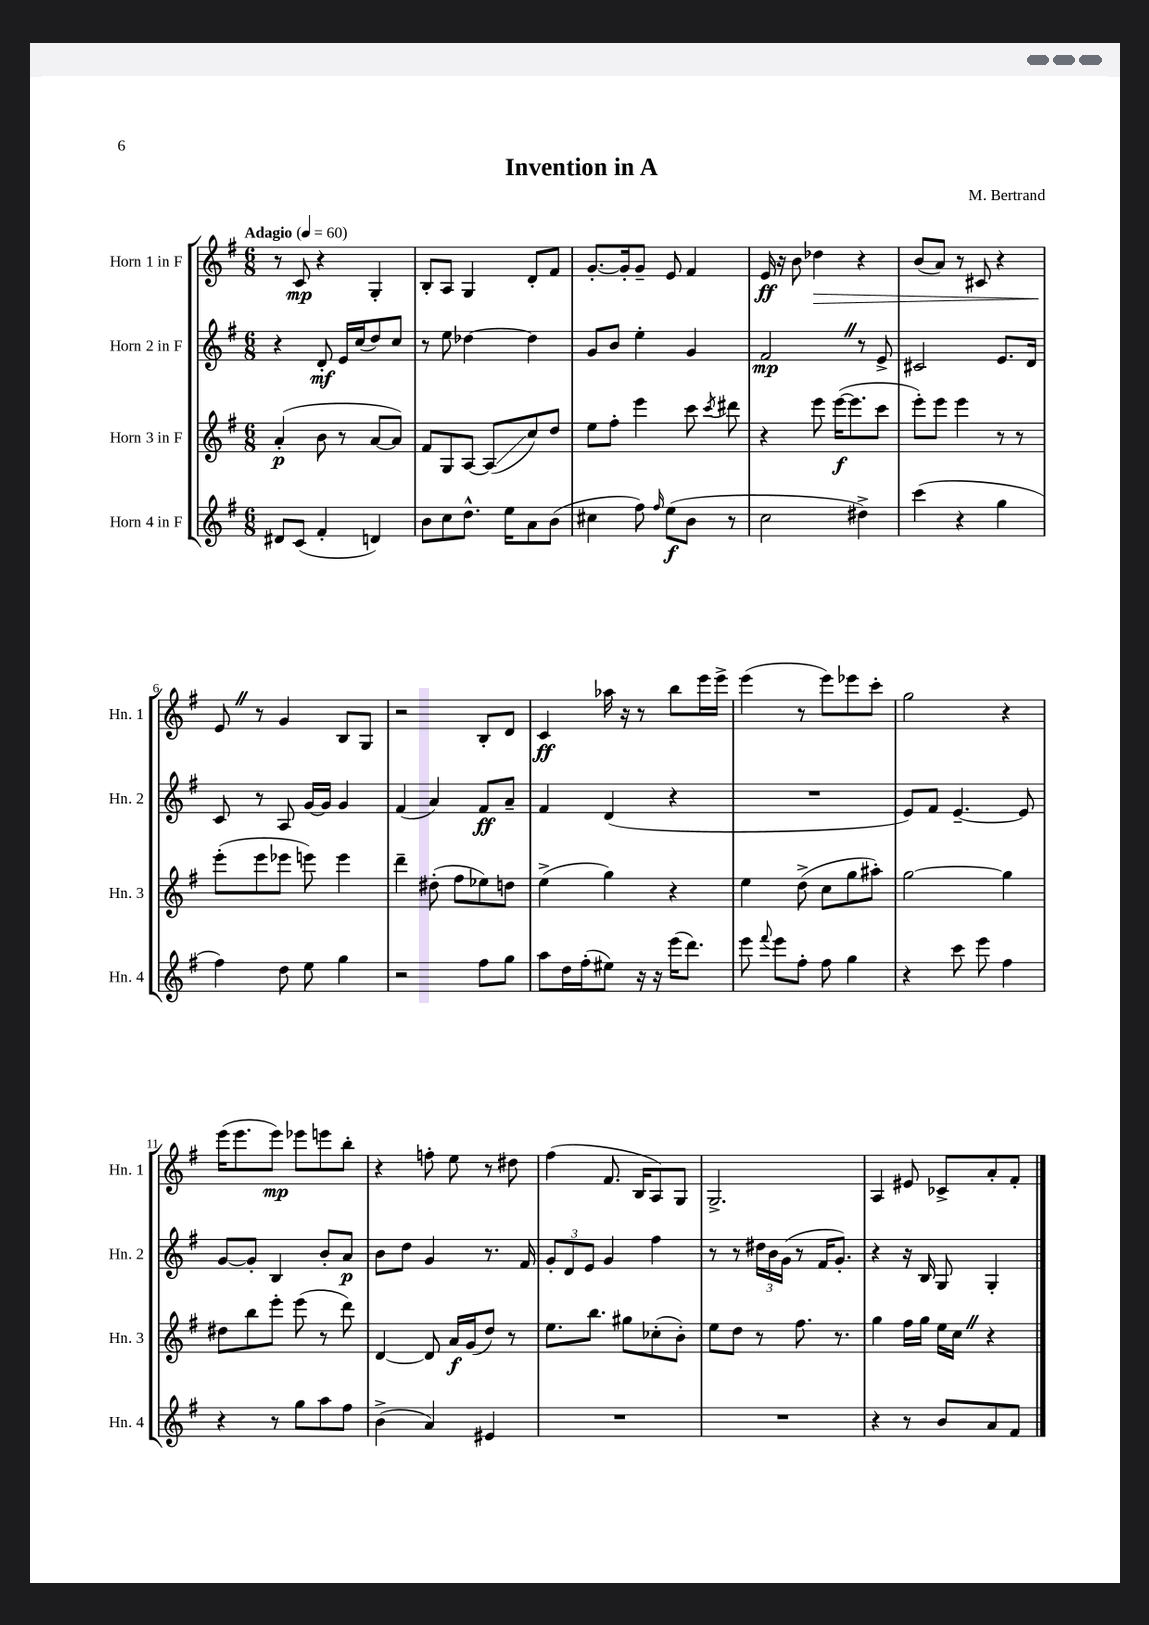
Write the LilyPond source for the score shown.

\header { title = "Invention in A" composer = "M. Bertrand" }
<<
\new StaffGroup <<
\new Staff = "s0" \with { instrumentName = "Horn 1 in F" shortInstrumentName = "Hn. 1" } {
    \clef treble \key g \major \numericTimeSignature \time 6/8 \tempo "Adagio" 4 = 60
    \autoBeamOff r8 c'8\mp r4 g4-. |
    b8[-. a8] g4 d'8[-. fis'8] |
    g'8.[~-. g'16-. g'8]-- e'8 fis'4 |
    e'16\ff r16 b'8 des''4\> r4 |
    b'8[( a'8]) r8 cis'8 r4 |
    e'8\! \once \override BreathingSign.text = \markup { \musicglyph "scripts.caesura.straight" } \breathe r8 g'4 b8[ g8] |
    r2 b8[-. d'8] |
    c'4\ff aes''16 r16 r8 b''8[ e'''16 e'''16]-> |
    e'''4( r8 e'''8[) ees'''8 c'''8]-. |
    g''2 r4 |
    e'''16[( e'''8. e'''8]\mp) ees'''8[ e'''8 b''8]-. |
    r4 f''8-. e''8 r8 dis''8 |
    fis''4( fis'8. b16[ a8) g8] |
    g2.-> |
    a4 eis'8 ces'8[-> a'8-. fis'8]-. \bar "|." |
}
\new Staff = "s1" \with { instrumentName = "Horn 2 in F" shortInstrumentName = "Hn. 2" } {
    \clef treble \key g \major \numericTimeSignature \time 6/8
    \autoBeamOff r4 d'8-.\mf e'16[ c''16( d''8) c''8] |
    r8 e''8 des''4~ des''4 |
    g'8[ b'8] e''4-. g'4 |
    fis'2\mp \once \override BreathingSign.text = \markup { \musicglyph "scripts.caesura.straight" } \breathe r8 e'8-> |
    cis'2 e'8.[ d'16] |
    c'8 r8 a8 g'16[~ g'16] g'4 |
    fis'4( a'4) fis'8[\ff a'8]-- |
    fis'4 d'4( r4 |
    R2. |
    e'8[) fis'8] e'4.~-- e'8 |
    g'8[~ g'8]-. b4 b'8[-. a'8]\p |
    b'8[ d''8] g'4 r8. fis'16 |
    \tuplet 3/2 { g'8[-. d'8 e'8] } g'4 fis''4 |
    r8 r8 \tuplet 3/2 { dis''16[ b'16 g'16]( } r8 fis'16[ g'8.]-.) |
    r4 r16 b16 g8 g4-. \bar "|." |
}
\new Staff = "s2" \with { instrumentName = "Horn 3 in F" shortInstrumentName = "Hn. 3" } {
    \clef treble \key g \major \numericTimeSignature \time 6/8
    \autoBeamOff a'4-.\p( b'8 r8 a'8[~ a'8]) |
    fis'8[ g8 a8]~ a8[\glissando( c''8) d''8] |
    e''8[ fis''8]-. e'''4 c'''8 \acciaccatura { c'''8 } dis'''8 |
    r4 e'''8 e'''16[~\f( e'''8. c'''8] |
    e'''8[-.) e'''8] e'''4 r8 r8 |
    e'''8[-.( e'''8 ees'''8] e'''8) e'''4 |
    d'''4-- dis''8-.( fis''8[ ees''8) d''8] |
    e''4->( g''4) r4 |
    e''4 d''8->( c''8[ g''8 ais''8]-.) |
    g''2~ g''4 |
    dis''8[ b''8 e'''8]-. e'''8( r8 d'''8) |
    d'4~ d'8 a'16[\f g'16( d''8]) r8 |
    e''8.[ b''8.] gis''8[ ces''8-.( b'8]-.) |
    e''8[ d''8] r8 fis''8. r8. |
    g''4 fis''16[ g''16] e''16[ c''16] \once \override BreathingSign.text = \markup { \musicglyph "scripts.caesura.straight" } \breathe r4 \bar "|." |
}
\new Staff = "s3" \with { instrumentName = "Horn 4 in F" shortInstrumentName = "Hn. 4" } {
    \clef treble \key g \major \numericTimeSignature \time 6/8
    \autoBeamOff dis'8[ c'8]( fis'4-. d'4) |
    b'8[ c''8 d''8.]-^ e''16[ a'8 b'8]( |
    cis''4 fis''8) \grace { fis''16 } e''8[\f( b'8] r8 |
    c''2 dis''4->) |
    c'''4( r4 g''4 |
    fis''4) d''8 e''8 g''4 |
    r2 fis''8[ g''8] |
    a''8[ d''16 fis''16-.( eis''8]) r16 r16 e'''16[( d'''8.]) |
    e'''8 \appoggiatura { fis'''8 } e'''8[ fis''8]-. fis''8 g''4 |
    r4 c'''8 e'''8 fis''4 |
    r4 r8 g''8[ a''8 fis''8] |
    b'4->( a'4) eis'4 |
    R2. |
    R2. |
    r4 r8 b'8[ a'8 fis'8] \bar "|." |
}
>>
>>
